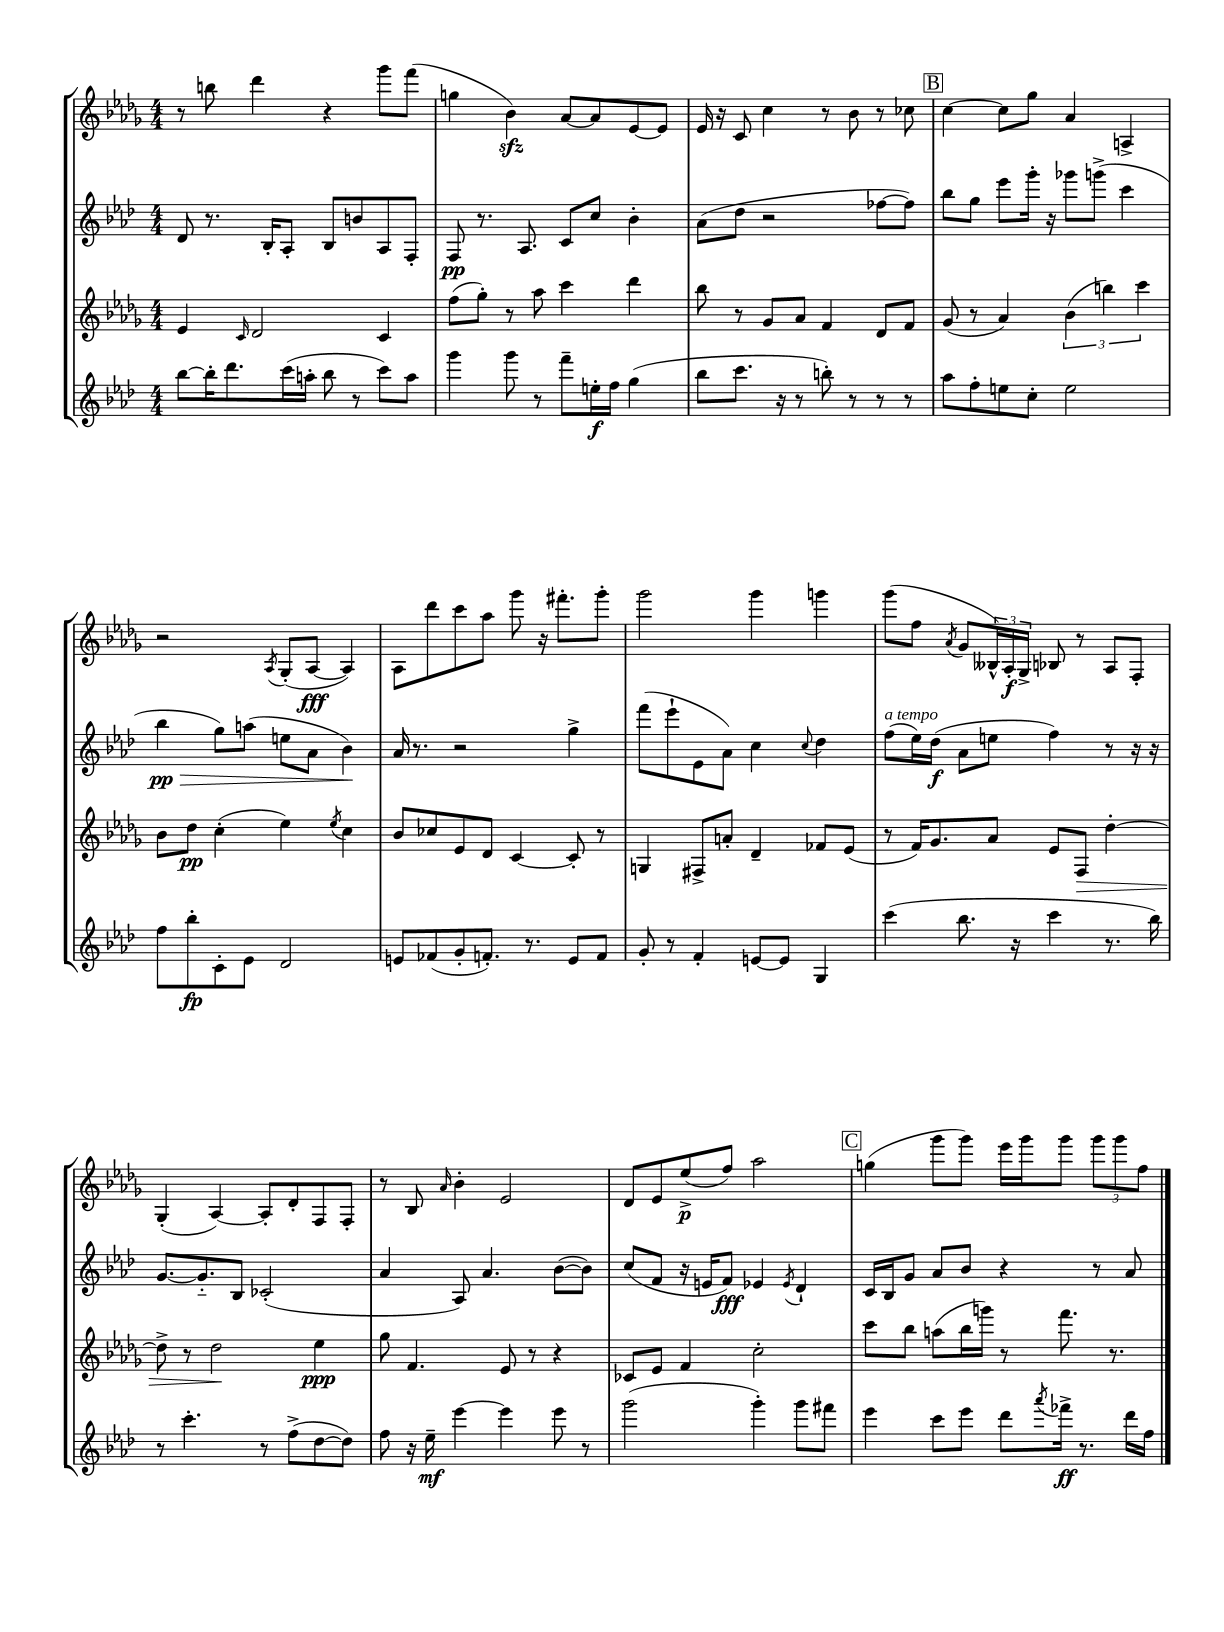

**kern	**kern	**kern	**kern
*staff4	*staff3	*staff2	*staff1
*clefG2	*clefG2	*clefG2	*clefG2
*k[b-e-a-d-]	*k[b-e-a-d-g-]	*k[b-e-a-d-]	*k[b-e-a-d-g-]
*M4/4	*M4/4	*M4/4	*M4/4
[8bb-\L	4e-/	8d-/	8r
16bb-'\]K	.	8.r	8bb\
8.ddd-\	.	.	.
.	16qqc/	.	.
.	2d-/	.	4ddd-\
.	.	16B-'/LK	.
(16ccc\L	.	8A-'/J	.
16aa'\JJ	.	.	.
8bb-\	.	8B-/L	4r
8r	.	8b/	.
8ccc\L)	4c/	8A-/	8ggg-\L
8aa\J	.	8F'/J	(8fff\J
=	=	=	=
4ggg\	(8ff\L	8F/	4gg\
.	8gg-'\J)	8.r	.
8ggg\	8r	.	4b-\)
.	.	8.A-/	.
8r	8aa-\	.	.
8fff~\L	4ccc\	8c/L	[8a-/L
16ee'\L	.	8cc/J	8a-/]
16ff\JJ	.	.	.
(4gg\	4ddd-\	4b-'\	[8e-/
.	.	.	8e-/]J
=	=	=	=
8bb-\L	8bb-\	(8a-\L	16e-/
.	.	.	16r
8.ccc\J	8r	8dd-\J	8c/
.	8g-/L	2r	4cc\
16r	.	.	.
8r	8a-/J	.	.
8bb'\)	4f/	.	8r
8r	.	.	8b-\
8r	8d-/L	[8ff-\L	8r
8r	8f/J	8ff-\]J)	8cc-\
=	=	=	=
8aa-\L	(8g-/	8bb-\L	[4cc\
8ff'\	8r	8gg\J	.
8ee\	4a-/)	8eee-\L	8cc\]L
8cc'\J	.	16ggg'\Jk	8gg-\J
.	.	16r	.
2ee\	(6b-\	8ggg-\L	4a-/
.	.	(8ggg^\J	.
.	6bb\)	.	.
.	.	4ccc\	4A^/
.	6ccc\	.	.
=	=	=	=
8ff\L	8b-\L	4bb-\	2r
8bb-'\	8dd-\J	.	.
8c'\	(4cc'\	8gg\L)	.
8e-\J	.	(8aa\J	.
.	.	.	8qA-/
2d-/	4ee-\)	8ee\L	(8G-'/L
.	.	8a-\J	[8A-/J
.	8qee-/	.	.
.	4cc\	4b-\)	4A-/])
=	=	=	=
8e/L	8b-/L	16a-/	8A-\L
.	.	8.r	.
(8f-/	8cc-/	.	8ddd-\
8g'/	8e-/	2r	8ccc\
8.f'/J)	8d-/J	.	8aa-\J
.	[4c/	.	8ggg-\
8.r	.	.	.
.	.	.	16r
.	.	.	8.fff#'\L
8e/L	8c'/]	4gg^\	.
8f/J	8r	.	8ggg-'\J
=	=	=	=
8g'/	4G/	(8fff\L	2ggg-\
8r	.	8eee-`\	.
4f'/	8F#^/L	8e-\	.
.	8a'/J	8a-\J)	.
[8e/L	4d-~/	4cc\	4ggg-\
8e/]J	.	.	.
.	.	8qqcc/	.
4G/	8f-/L	4dd-\	4ggg\
.	(8e-/J	.	.
=	=	=	=
(4ccc\	8r	(8ff\L	(8ggg-\L
.	16f/LK)	16ee-\L)	8ff\J
.	8.g-/	(16dd-\JJ	.
.	.	.	8qa-/
8.bb-\	.	8a-\L	8g-/L
.	8a-/J	8ee\J	24B--^^/L)
.	.	.	24A-'/
16r	.	.	.
.	.	.	24G-^/JJ
4ccc\	8e-/L	4ff\)	8B-/
.	8F/J	.	8r
8.r	[4dd-'\	8r	8A-/L
.	.	16r	8F'/J
16bb-\)	.	16r	.
=	=	=	=
8r	8dd-^\]	[8.g/L	(4G-'/
4.ccc'\	8r	.	.
.	.	8.g'~/]	.
.	2dd-\	.	[4A-/)
.	.	8B-/J	.
8r	.	(2c-'/	8A-'/]L
(8ff^\L	.	.	8d-'/
[8dd-\	4ee-\	.	8F/
8dd-\]J)	.	.	8F'/J
=	=	=	=
8ff\	8gg-\	4a-/	8r
16r	4.f/	.	8B-/
16ee-~\	.	.	.
.	.	.	16qqa-/
[4eee-\	.	8A-/)	4b-'\
.	.	4.a-/	.
4eee-\]	8e-/	.	2e-/
.	8r	.	.
8eee-\	4r	([8b-\L	.
8r	.	8b-\]J)	.
=	=	=	=
(2ggg\	8c-/L	(8cc/L	8d-/L
.	8e-/J	8f/J	8e-/
.	4f/	16r	(8ee-^/
.	.	16e/LK	.
.	.	8f/J)	8ff/J)
4ggg'\)	2cc'\	4e-/	2aa-\
.	.	8qe-/	.
8ggg\L	.	4d-`/	.
8fff#\J	.	.	.
=	=	=	=
4eee-\	8ccc\L	16c/LL	(4gg\
.	.	16B-/J	.
.	8bb-\J	8g/J	.
8ccc\L	(8aa\L	8a-/L	8ggg-\L
8eee-\J	16bb-\L	8b-/J	8ggg-\J)
.	16ggg\JJ)	.	.
8ddd-\L	8r	4r	16eee-\LL
.	.	.	16ggg-\J
8qaaa-/	.	.	.
16fff-^\Jk	8.fff\	.	8ggg-\J
8.r	.	.	.
.	.	8r	12ggg-\L
.	8.r	.	.
.	.	.	12ggg-\
16ddd-\LL	.	8a-/	.
.	.	.	12ff\J
16ff\JJ	.	.	.
==	==	==	==
*-	*-	*-	*-
